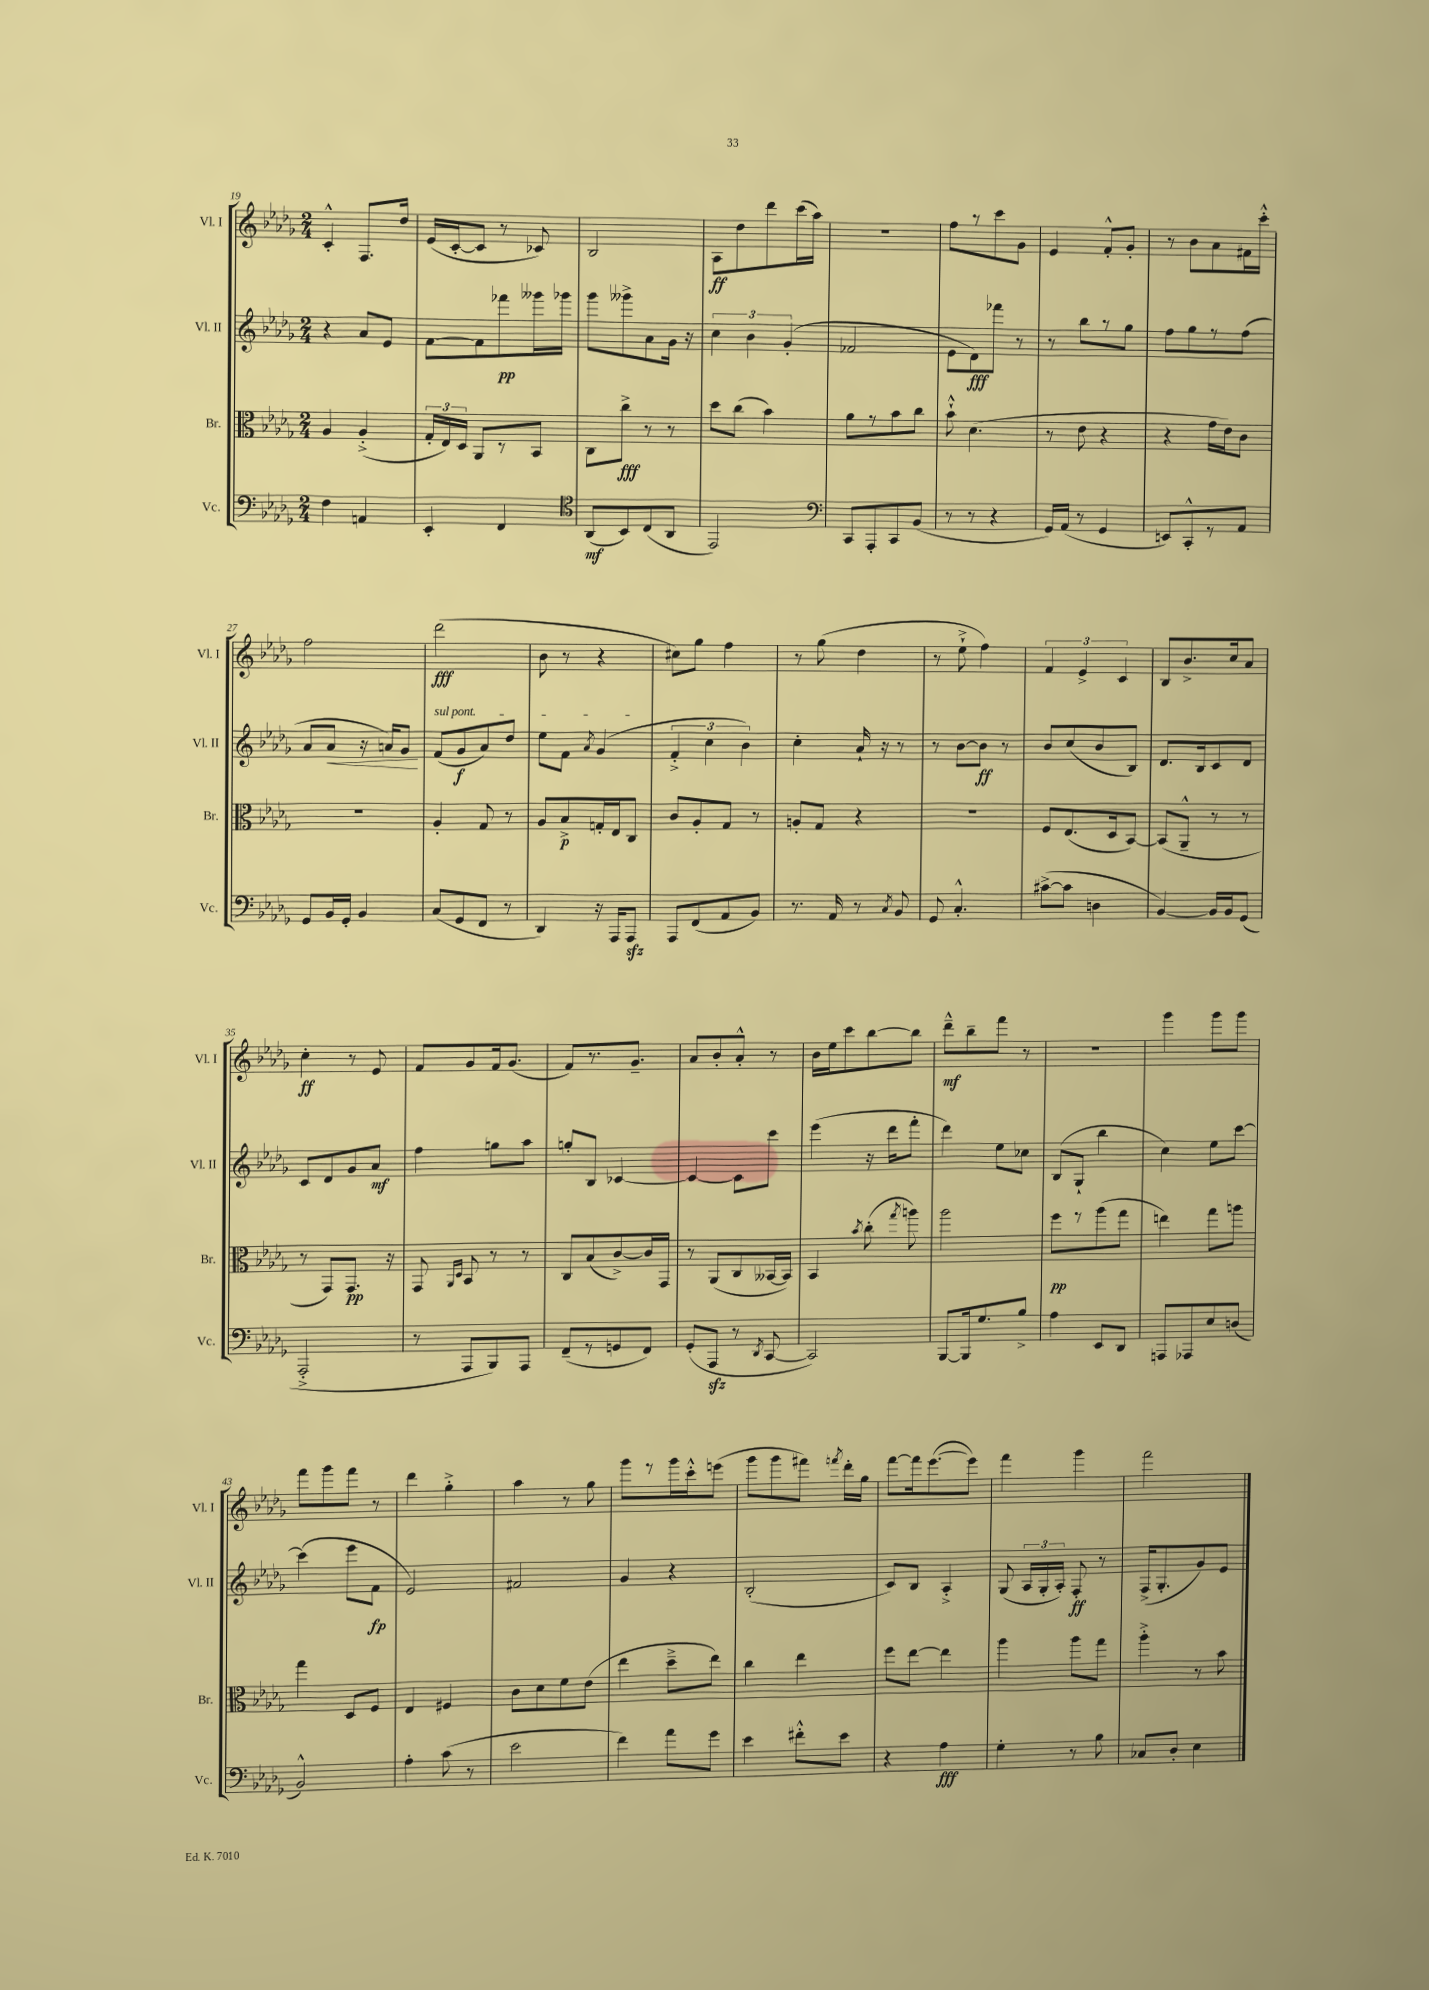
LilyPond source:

<<
\new StaffGroup <<
\new Staff = "s0" \with { instrumentName = "Vl. I" shortInstrumentName = "Vl. I" } {
    \clef treble \key des \major \numericTimeSignature \time 2/4
    \autoBeamOff c'4-.-^ f8.[ des''16] |
    ees'16[( c'16~-. c'8] r8 ces'8) |
    bes2 |
    aes8[\ff des''8 des'''8 c'''16( aes''16]) |
    r2 |
    f''8[ r8 c'''8 ges'8] |
    ees'4 f'8[-.-^ ges'8]-. |
    r8 bes'8[ aes'8 fis'16 c'''16]-.-^ |
    f''2 |
    des'''2\fff( |
    bes'8 r8 r4 |
    cis''8[) ges''8] f''4 |
    r8 ges''8( des''4 |
    r8 ees''8-!-> f''4) |
    \tuplet 3/2 { f'4 ees'4-> c'4 } |
    bes8[ bes'8.-> c''16 aes'8] |
    c''4-.\ff r8 ees'8 |
    f'8[ ges'8 f'16 ges'8.]( |
    f'8[) r8. ges'8.]-- |
    aes'8[ bes'8-. aes'8]-.-^ r8 |
    bes'16[ ees''16 c'''8 bes''8~ bes''8] |
    des'''8[---^\mf bes''8-- f'''8] r8 |
    r2 |
    ges'''4 ges'''8[ ges'''8] |
    f'''8[ ges'''8 f'''8] r8 |
    des'''4 ges''4-.-> |
    aes''4 r8 ges''8 |
    ges'''8[ r8 ges'''16 c'''16-.-^ e'''8]( |
    ges'''8[ ges'''8 fis'''8]) \acciaccatura { f'''8 } des'''16[-. ges''16] |
    f'''8[~ f'''16 ees'''8.~( ees'''8]) |
    f'''4 ges'''4 |
    f'''2 \bar "|." |
}
\new Staff = "s1" \with { instrumentName = "Vl. II" shortInstrumentName = "Vl. II" } {
    \clef treble \key des \major \numericTimeSignature \time 2/4
    \autoBeamOff r4 aes'8[ ees'8] |
    f'8[~ f'8 fes'''8\pp geses'''16 ges'''16] |
    ges'''8[ geses'''8-> aes'8 ges'16] r16 |
    \tuplet 3/2 { c''4 bes'4 ges'4-.( } |
    fes'2 |
    ees'8[ des'8\fff) fes'''8] r8 |
    r8 bes''8[ r8 ges''8] |
    f''8[ ges''8 r8 f''8]( |
    aes'8[ aes'8]\< r16 a'16[) ges'8]\! |
    \once \override TextSpanner.bound-details.left.text = \markup { \italic "sul pont." } f'8[\startTextSpan( ges'8\f aes'8) des''8] |
    ees''8[ f'8] \acciaccatura { aes'8 } ges'4\stopTextSpan( |
    \tuplet 3/2 { f'4-.-> c''4 bes'4) } |
    c''4-. aes'16-! r16 r8 |
    r8 bes'8[~ bes'8]\ff r8 |
    bes'8[ c''8( bes'8 bes8]) |
    des'8.[ bes16 c'8 des'8] |
    c'8[ des'8 ges'8 aes'8]\mf |
    f''4 g''8[ aes''8] |
    g''8[-. bes8] ces'4~ |
    ces'4~ ces'8[ c'''8] |
    ees'''4( r16 des'''16[ f'''8]-. |
    des'''4) ees''8[ ces''8] |
    bes8[( ges8]-! bes''4 |
    c''4) ees''8[ c'''8]~ |
    c'''4( ees'''8[ f'8]\fp |
    ees'2) |
    fis'2 |
    ges'4 r4 |
    bes2-.( |
    c'8[) bes8] aes4-.-> |
    ges8( \tuplet 3/2 { aes16[ ges16-. aes16]-.) } f8-.\ff r8 |
    f16[->( ges8.-. ges'8) ees'8] \bar "|." |
}
\new Staff = "s2" \with { instrumentName = "Br." shortInstrumentName = "Br." } {
    \clef alto \key des \major \numericTimeSignature \time 2/4
    \autoBeamOff aes4 aes4-.->( |
    \tuplet 3/2 { ges16[-. ees16) des16] } aes,8[ r8 bes,8] |
    c8[ c''8]->\fff r8 r8 |
    des''8[ c''8]( bes'4) |
    aes'8[ r8 bes'8 c''8] |
    bes'8-!-^ des'4.( |
    r8 ees'8 r4 |
    r4 ges'16[ ees'16) c'8] |
    R2 |
    aes4-. ges8 r8 |
    aes8[ bes8->\p g16-. ees16 c8] |
    c'8[ aes8-. ges8] r8 |
    a8[-. ges8] r4 |
    r2 |
    f8[ ees8.( des16 bes,8]~) |
    bes,8[( aes,8]---^ r8 r8 |
    r8 ges,8[) ges,8.]\pp r16 |
    ges,8 \grace { aes,16[ des16] } bes,8 r8 r8 |
    c8[ bes8( c'8~->) c'16 ges,16] |
    r8 aes,8[( c8 beses,16~ beses,16]) |
    bes,4 \acciaccatura { bes'8 } c''8-.( \acciaccatura { ges''8 } a''8) |
    aes''2 |
    f''8[\pp r8 aes''8( ges''8] |
    e''4) ges''8[ a''8] |
    ges''4 des8[ f8] |
    ees4 fis4 |
    c'8[ des'8 f'8 ees'8]( |
    ees''4 des''8[---> ees''8]) |
    c''4 ees''4 |
    f''8[ ees''8]~ ees''4 |
    aes''4 aes''8[ ges''8] |
    aes''4-.-> r8 bes'8 \bar "|." |
}
\new Staff = "s3" \with { instrumentName = "Vc." shortInstrumentName = "Vc." } {
    \clef bass \key des \major \numericTimeSignature \time 2/4
    \autoBeamOff f4 a,4 |
    ees,4-. f,4 |
    \clef tenor aes,8[\mf( bes,8) c8( aes,8] |
    ees,2) |
    \clef bass c,8[ aes,,8-. c,8 bes,8]( |
    r8 r8 r4 |
    ges,16[) aes,16]( r8 ges,4 |
    e,8[) c,8-.-^ r8 aes,8] |
    ges,8[ bes,16 ges,16]-. bes,4 |
    c8[( ges,8 f,8] r8 |
    des,4) r16 aes,,16[ aes,,8]\sfz |
    aes,,8[ f,8( aes,8 bes,8]) |
    r8. aes,16 r8 \acciaccatura { c8 } bes,8 |
    ges,8 c4.-.-^ |
    cis'8[~->( cis'8] d4 |
    bes,4~) bes,16[ bes,16 ges,8]( |
    aes,,2-.-> |
    r8 aes,,8[ bes,,8) aes,,8] |
    f,8[--( r8 g,8 f,8]) |
    ges,8[-.( aes,,8]\sfz r8 \acciaccatura { des,8 } c,8~ |
    c,2) |
    bes,,8[~ bes,,16 ges8. bes8]-> |
    aes4 ees,8[ des,8] |
    a,,8[ aes,,8 ees8 d8]( |
    bes,2-^) |
    aes4-. c'8( r8 |
    ees'2 |
    f'4) aes'8[ ges'8] |
    ees'4 fis'8[-.-^ ees'8] |
    r4 aes4\fff |
    ges4-. r8 bes8 |
    ces8[ des8]-. ees4 \bar "|." |
}
>>
>>
\layout { \context { \Score currentBarNumber = #19 } }
